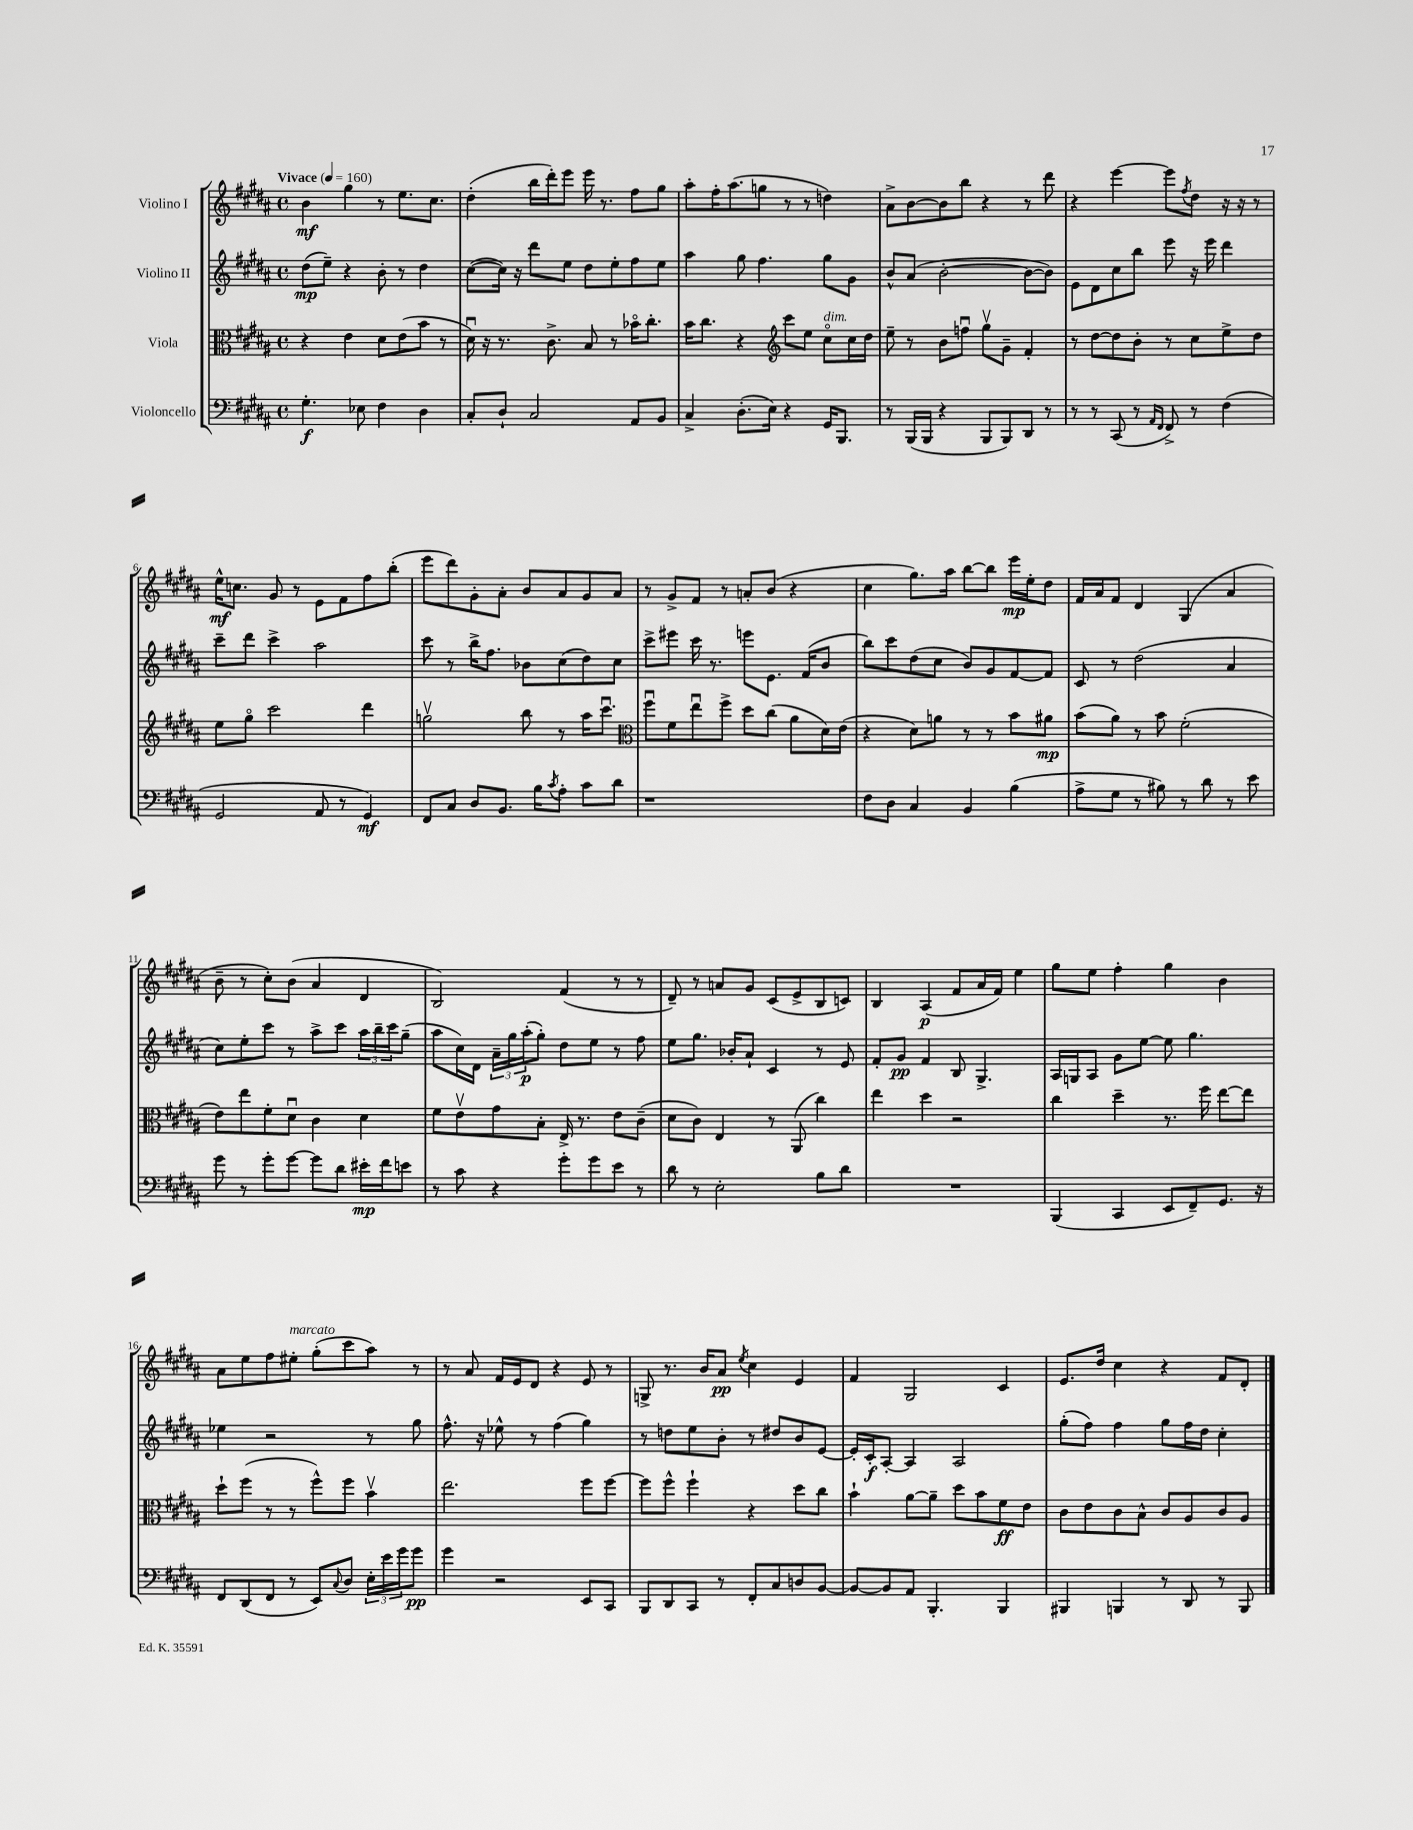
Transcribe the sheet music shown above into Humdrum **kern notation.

**kern	**kern	**kern	**kern
*staff4	*staff3	*staff2	*staff1
*clefF4	*clefC3	*clefG2	*clefG2
*k[f#c#g#d#a#]	*k[f#c#g#d#a#]	*k[f#c#g#d#a#]	*k[f#c#g#d#a#]
*M4/4	*M4/4	*M4/4	*M4/4
*met(c)	*met(c)	*met(c)	*met(c)
*MM160	*MM160	*MM160	*MM160
4.G#'	4r	(8dd#	4b
.	.	8ee~)	.
.	4e	4r	4gg#
8E-	.	.	.
4F#	8d#	8b'	8r
.	(8e	8r	8.ee
4D#	8b	4dd#	.
.	.	.	8.cc#
.	8r	.	.
=	=	=	=
8C#'	16d#u)	([8cc#	(4dd#'
.	16r	.	.
8D#`	8.r	16cc#])	.
.	.	16r	.
2C#	.	8ddd#	16bb
.	8.c#^	.	16ddd#')
.	.	8ee	8eee
.	8B	8dd#	16eee
.	.	.	8.r
.	8r	8ee'	.
8AA#	16b-o	8ff#	8ff#
.	8.cc#'	.	.
8BB	.	8ee	8gg#
=	=	=	=
4C#^	16b	4aa#	8aa#'
.	8.cc#	.	.
.	.	.	16ff#'
.	.	.	(8.aa#
(8.D#'	4r	8gg#	.
.	.	4.ff#	8gg
16E)	.	.	.
*	*clefG2	*	*
4r	8ccc#	.	8r
.	8ee	.	8r
16GG#	8cc#o	8gg#	4dd)
8.BBB	.	.	.
.	16cc#	8g#	.
.	16dd#	.	.
=	=	=	=
8r	8ee~	8b^^	8a#^
(16BBB	8r	(8a#	[8b
16BBB	.	.	.
4r	8b	[2b'	8b]
.	8ffu	.	8bb
8BBB	8gg#v	.	4r
8BBB)	8g#~	.	.
8DD#	4f#'	8b_	8r
8r	.	8b])	8ddd#
=	=	=	=
8r	8r	8e	4r
8r	[8dd#	8d#	.
(8CC#	8dd#]	8cc#	[4eee
8r	8b'	8bb	.
16qqAA#	.	.	.
16qqFF#	.	.	.
8FF#^)	8r	8eee	8eee]
.	.	.	8qff#
8r	8cc#	16r	8dd#
.	.	16eee	.
(4F#	8ee^	4ddd#	16r
.	.	.	16r
.	8dd#	.	8r
=	=	=	=
2GG#	8ee	8ccc#~	16ee^^
.	.	.	8.cc
.	8gg#o	8ddd#	.
.	2ccc#	4ccc#^	8g#
.	.	.	8r
8AA#	.	2aa#	8e
8r	.	.	8f#
4GG#)	4ddd#	.	8ff#
.	.	.	(8bb'
=	=	=	=
8FF#	2ggv	8ccc#	8eee
8C#	.	8r	8ddd#)
8D#	.	16bb^	8g#'
.	.	8.ff#	.
8.BB	.	.	8a#'
.	8bb	8b-	8b
16B	.	.	.
8qc#	.	.	.
8A#'	8r	(8cc#	8a#
8c#	16aa#	8dd#)	8g#
.	8.ccc#u	.	.
8d#	.	8cc#	8a#
=	=	=	=
*	*clefC3	*	*
1r	8ff#u	8ccc#^	8r
.	8f#	8eee#	8g#^
.	8eeu	16ccc#	8f#
.	.	8.r	.
.	8ff#^	.	8r
.	8dd#	8eee	8a'
.	(8cc#	8.e	(8b
.	8a#	.	4r
.	.	(16f#	.
.	16d#)	8b	.
.	(16e	.	.
=	=	=	=
8F#	4r	8bb)	4cc#
8D#	.	8ccc#	.
4C#	8d#)	(8dd#	8.gg#)
.	8a	8cc#	.
.	.	.	16aa#
4BB	8r	8b)	[8bb
.	8r	8g#	8bb]
(4B	8b	[8f#	16eee
.	.	.	16ee'
.	8a#	8f#]	8dd#
=	=	=	=
8A#^	(8b	8c#	16f#
.	.	.	16a#
8G#	8a#)	8r	8f#
8r	8r	(2dd#	4d#
8B#)	8b	.	.
8r	(2f#'	.	(4G#
8d#	.	.	.
8r	.	4a#	4a#
8e	.	.	.
=	=	=	=
8g#	8e)	8cc#)	8b~
8r	8ee	8ee'	8r
8g#'	8f#'	8ccc#	8cc#')
[8g#	8d#u	8r	(8b
8g#]	4c#	8aa#^	4a#
8d#	.	8ccc#	.
16e#'	4d#	24aa#	4d#
.	.	24bb~	.
16f#	.	.	.
.	.	24ccc#	.
8e	.	(8gg#~	.
=	=	=	=
8r	8f#	8aa#	2B)
8c#	8ev	16cc#)	.
.	.	16d#	.
4r	8g#	24a#~	.
.	.	24gg#	.
.	.	(24aa#'	.
.	8B'	8gg#')	.
8g#'	16E^	8dd#	(4f#
.	8.r	.	.
8g#	.	8ee	.
8e	8e	8r	8r
8r	(8c#~	8ff#	8r
=	=	=	=
8d#	8d#	8ee	8d#~)
8r	8c#)	8.gg#	8r
2E'	4E	.	8a
.	.	16b-'	.
.	.	8a#`	8g#
.	8r	4c#	(8c#
.	(8AA#	.	8e^
8B	4cc#)	8r	8B
8d#	.	8e	8c)
=	=	=	=
1r	4ee	8f#'	4B
.	.	8g#	.
.	4dd#	4f#	(4A#
.	2r	8B	8f#
.	.	4.G#^	16a#
.	.	.	16f#)
.	.	.	4ee
=	=	=	=
(4BBB	4cc#	16A#	8gg#
.	.	16G	.
.	.	8A#	8ee
4CC#	4dd#~	8g#	4ff#'
.	.	[8ee	.
8EE	8.r	8ee]	4gg#
8FF#~)	.	4.gg#	.
.	16ff#	.	.
8.GG#	[8ee	.	4b
.	8ee]	.	.
16r	.	.	.
=	=	=	=
8FF#	8dd#`	4ee-	8a#
(8DD#	(8ff#	.	8ee
8FF#	8r	2r	8ff#
8r	8r	.	8ee#'
8EE)	8ff#^^)	.	(8gg#'
8qqC#	.	.	.
8D#	8ff#	.	8ccc#
24E'	4bv	8r	8aa#)
24e	.	.	.
24g#	.	.	.
8g#	.	8gg#	8r
=	=	=	=
4g#	2.ee	8.ff#^^	8r
.	.	.	8a#
.	.	16r	.
2r	.	8ee-^^	16f#
.	.	.	16e
.	.	8r	8d#
.	.	(4ff#	4r
8EE	8ff#	4gg#)	8e
8CC#	[8ff#	.	8r
=	=	=	=
8BBB	8ff#]	8r	8G^
8DD#	8ff#^^	8dd	8.r
8CC#	4ff#`	8ee	.
.	.	.	16b
8r	.	8b'	8a#
.	.	.	8qee
8FF#'	4r	8r	4cc#
8C#	.	8dd#	.
8D	8dd#	8b	4e
[8BB	8cc#	[8e	.
=	=	=	=
8BB_	4b`	16e']	4f#
.	.	16c#'	.
8BB]	.	[8A#'	.
8AA#	[8a#	4A#]	2G#
4.BBB'	8a#~]	.	.
.	8dd#	2A#	.
.	8b	.	.
4BBB	8f#	.	4c#
.	8e	.	.
=	=	=	=
4BBB#	8c#	(8gg#'	8.e
.	8e	8ff#)	.
.	.	.	16dd#
4BBB	8c#	4ff#	4cc#
.	8B^^	.	.
8r	8c#	8gg#	4r
8DD#	8A#	16ff#	.
.	.	16dd#	.
8r	8c#	4cc#'	8f#
8BBB	8A#	.	8d#'
==	==	==	==
*-	*-	*-	*-
